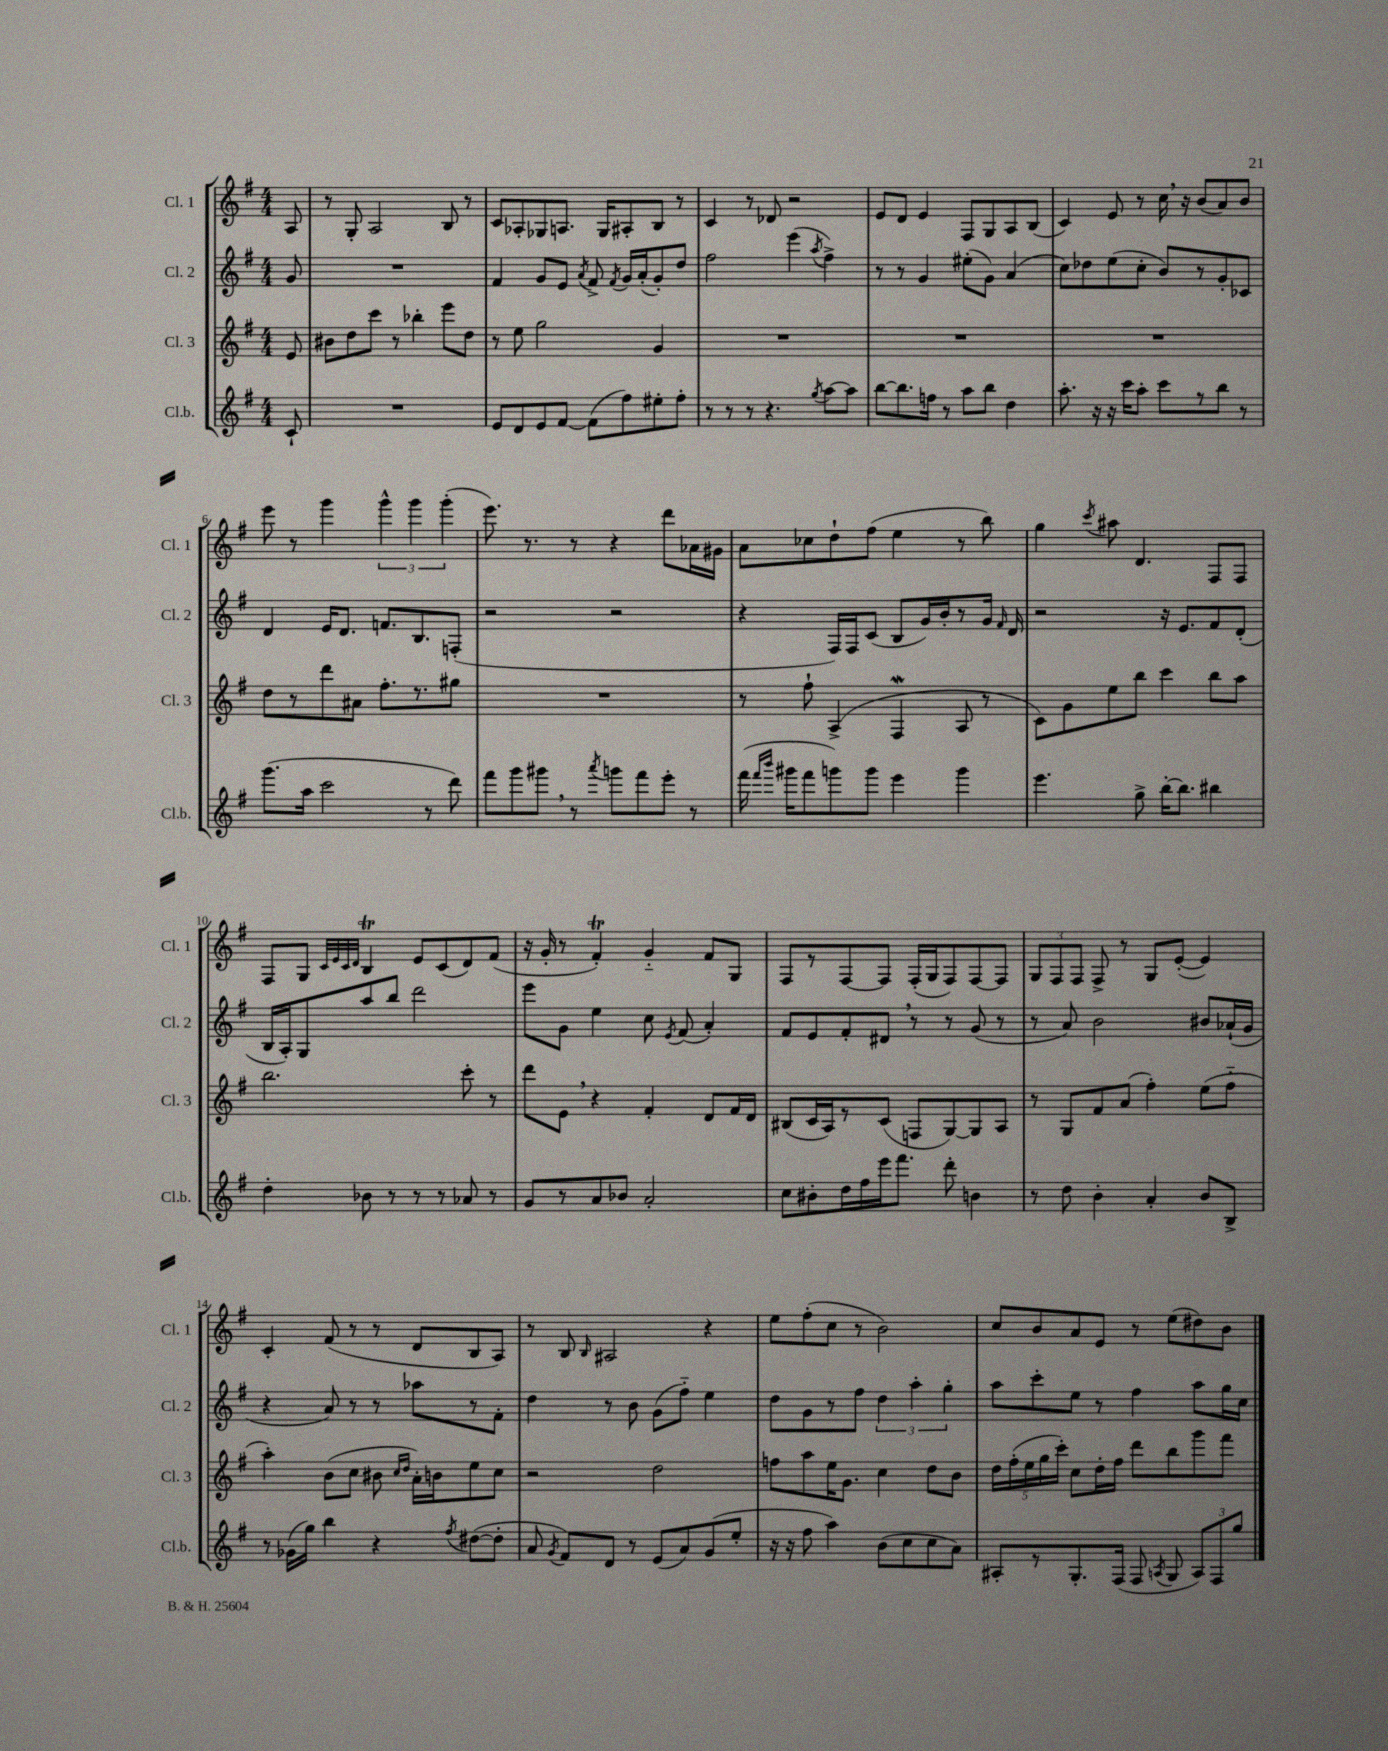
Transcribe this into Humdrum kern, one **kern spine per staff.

**kern	**kern	**kern	**kern
*staff4	*staff3	*staff2	*staff1
*clefG2	*clefG2	*clefG2	*clefG2
*k[f#]	*k[f#]	*k[f#]	*k[f#]
*M4/4	*M4/4	*M4/4	*M4/4
8c`	8e	8g	8A
=	=	=	=
1r	8b#	1r	8r
.	8dd	.	8G'
.	8ccc	.	2A
.	8r	.	.
.	4bb-'	.	.
.	8eee	.	8B
.	8dd	.	8r
=	=	=	=
8e	8r	4f#	8c
8d	8ee	.	8A-'
8e	2gg	8g	8G-
[8f#	.	8e	8.A
.	.	8qa	.
(8f#]	.	8f#^	.
.	.	.	16G-
.	.	8qf#	.
8ff#)	.	16g	8A#'
.	.	(16a'	.
8ee#'	4g	8g')	8B
8ff#'	.	8dd	8r
=	=	=	=
8r	1r	2ff#	4c
8r	.	.	.
8r	.	.	8r
4.r	.	.	8d-
.	.	(4eee	2r
8qgg	.	8qaa	.
[8aa	.	4ff#^)	.
8aa]	.	.	.
=	=	=	=
[8bb	1r	8r	8e
8.bb]	.	8r	8d
.	.	4g	4e
16ff	.	.	.
8r	.	.	.
8aa	.	(8ee#'	8F#
8bb	.	8g)	8G
4dd	.	(4a	8A
.	.	.	(8B
=	=	=	=
8.aa'	1r	8cc)	4c)
.	.	8dd-	.
16r	.	.	.
16r	.	(8ee	8e
16ccc	.	.	.
8aa'	.	8cc'	8r
8ccc	.	8b)	16cc
.	.	.	16r
8r	.	8r	(8b
8bb	.	8g'	8a)
8r	.	8c-	8b
=	=	=	=
(8.ggg	8dd	4d	8eee
.	8r	.	8r
16aa	.	.	.
2ccc	8ddd	16e	4ggg
.	.	8.d	.
.	8a#	.	.
.	8.ff#'	8.f	6ggg^^
.	.	.	6ggg
.	8.r	8.B	.
8r	.	.	.
.	.	.	(6ggg'
8ddd)	8gg#	(8F'	.
=	=	=	=
8fff#	1r	2r	8.eee)
8ggg	.	.	.
.	.	.	8.r
8ggg#	.	.	.
8r	.	.	8r
8qaaa	.	.	.
8ggg	.	2r	4r
8fff#	.	.	.
8eee'	.	.	8ddd
8r	.	.	16a-
.	.	.	16g#
=	=	=	=
(16fff#	8r	4r	8a
16qqfff#	.	.	.
16qqbbb	.	.	.
16ggg#	.	.	.
8fff#	8ff#`	.	8cc-
8ggg)	(4A^	16F#)	8dd`
.	.	16F#	.
8ggg	.	(8c	(8ff#
4eee	4F#	8B	4ee
.	.	16g)	.
.	.	16b'	.
4ggg	8A	8r	8r
.	8r	16g	8bb)
.	.	16qqf#	.
.	.	16d	.
=	=	=	=
4.eee	8c)	2r	4gg
.	8g	.	.
.	.	.	8qccc
.	8ee	.	8aa#
8gg^	8bb	.	4.d
[16bb'	4ccc	16r	.
8.bb]	.	8.e	.
4bb#	8bb	8f#	8F#
.	8aa	(8d'	8F#
=	=	=	=
4dd'	2.bb	16B	8F#
.	.	16A')	.
.	.	8G	8G
.	.	.	32qqc
.	.	.	32qqe
.	.	.	32qqc
.	.	.	32qqd
8b-	.	8aa	4B
8r	.	8bb	.
8r	.	2ddd	8e
8r	.	.	(8c
8a-	8ccc'	.	8d)
8r	8r	.	(8f#
=	=	=	=
8g	8ddd	8eee	16r
.	.	.	16g'
8r	8e	8g	8r
8a	4r	4ee	4f#')
8b-	.	.	.
2a'	4f#'	8cc	4g'~
.	.	8qe	.
.	.	(8f#	.
.	8d	4a')	8f#
.	16f#	.	8G
.	16d	.	.
=	=	=	=
8cc	(8B#	8f#	8F#
8b#'	16c	8e	8r
.	16A)	.	.
16dd	8r	8f#'	[8F#
16ff#	.	.	.
16eee	(8c	8d#	8F#]
8.fff#	.	.	.
.	8F	8r	(16F#'
.	.	.	16G
8ddd'	[8G)	8r	8F#)
4b	8G]	(8g	[8F#
.	8A	8r	8F#]
=	=	=	=
8r	8r	8r	12G
.	.	.	12F#
8dd	8G	8a)	.
.	.	.	12F#
4b'	8f#	2b	8F#^
.	(8a	.	8r
4a'	4ff#')	.	8G
.	.	.	([8e'
8b	(8ee	8b#	4e])
8B^	8ff#'~	(16a-`	.
.	.	16g	.
=	=	=	=
8r	4aa')	4r	4c'
(16g-	.	.	.
16gg)	.	.	.
4bb	(8b	8a)	(8f#
.	8cc	8r	8r
4r	8b#	8r	8r
.	16qqcc	.	.
.	16qqdd	.	.
.	16a')	8aa-	8d
.	16b	.	.
8qff#	.	.	.
([8dd#	8ee	8r	8B
8dd#']	8cc	8f#'	8A)
=	=	=	=
8a	2r	4dd	8r
8qg	.	.	.
8f#)	.	.	8B
.	.	.	16qqB
8d	.	8r	2A#
8r	.	8b	.
(8e	2dd	(8g	.
8a)	.	8ff#'~)	.
(8g	.	4ee	4r
8ee'	.	.	.
=	=	=	=
16r	8ff	8dd	8ee
16r	.	.	.
8ff#	8aa	8g	(8ff#'
4aa)	16ee	8r	8cc
.	8.g	.	.
.	.	8ff#	8r
(8b	4cc	6dd	2b)
8cc	.	.	.
.	.	6aa'	.
8cc	8dd	.	.
.	.	6gg'	.
8a)	8b	.	.
=	=	=	=
8A#'	20dd	8aa	8cc
.	(20ff#'	.	.
.	20ee	.	.
8r	.	8ccc'	8b
.	20gg	.	.
.	20ccc')	.	.
8.G'	8cc	8ee	8a
.	16dd'	8r	8e
(16F#	16ff#	.	.
8F#	8ddd	4ff#	8r
8qA	.	.	.
8G	8bb	.	(8ee
12A)	8ggg	8aa	8dd#)
12F#	.	.	.
.	8fff#	16gg	8b
12gg	.	.	.
.	.	16cc	.
==	==	==	==
*-	*-	*-	*-
